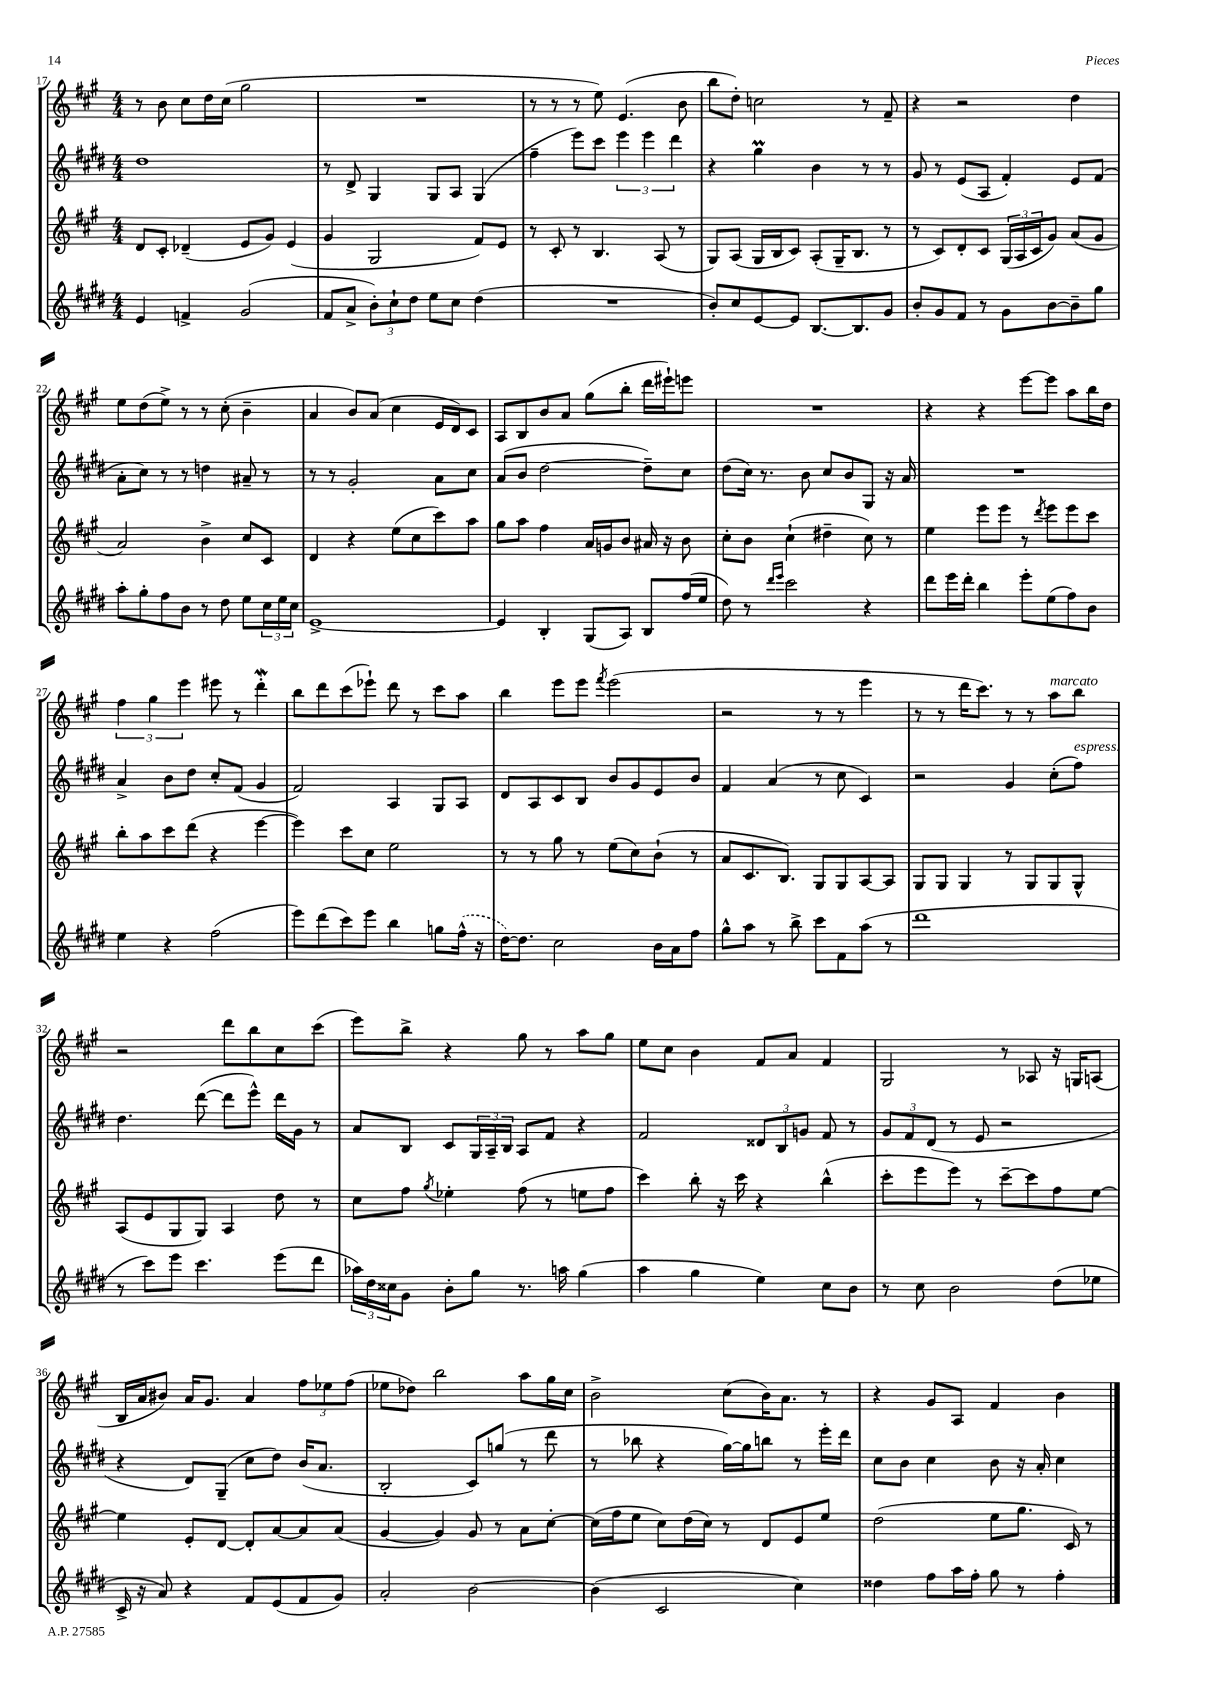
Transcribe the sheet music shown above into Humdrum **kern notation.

**kern	**kern	**kern	**kern
*staff4	*staff3	*staff2	*staff1
*clefG2	*clefG2	*clefG2	*clefG2
*k[f#c#g#d#]	*k[f#c#g#]	*k[f#c#g#d#]	*k[f#c#g#]
*M4/4	*M4/4	*M4/4	*M4/4
4e/	8d/L	1dd#	8r
.	8c#'/J	.	8b\
4f^/	(4d-~/	.	8cc#\L
.	.	.	16dd\L
.	.	.	(16cc#\JJ
(2g#/	8e/L	.	2gg#\
.	8g#/J)	.	.
.	(4e/	.	.
=	=	=	=
8f#/L	4g#/	8r	1r
8a^/J	.	8d#^/	.
12b'\L)	2G#/	4G#/	.
12cc#`\	.	.	.
12dd#\J	.	.	.
8ee\L	.	8G#/L	.
8cc#\J	.	8A/J	.
(4dd#\	8f#/L)	(4G#/	.
.	8e/J	.	.
=	=	=	=
1r	8r	4ff#~\	8r
.	8c#'/	.	8r
.	8r	8eee\L)	8r
.	4.B/	8ccc#\J	8ee\)
.	.	6eee\	(4.e/
.	.	6eee\	.
.	(8A/	.	.
.	.	6ddd#\	.
.	8r	.	8b\
=	=	=	=
8b'/L)	8G#/L)	4r	8bb\L
8cc#/	(8A/J	.	8dd'\J)
[8e/	16G#/LL	4gg#\	2cc\
.	16B/J	.	.
8e/]J	8c#/J)	.	.
[8.B/L	(8A'/L	4b\	.
.	16G#~/K	.	.
8.B/]	8.B/J	.	.
.	.	8r	8r
8g#/J	8r	8r	8f#~/
=	=	=	=
8b'/L	8r	8g#/	4r
8g#/	8c#/L)	8r	.
8f#/J	8d'/	(8e/L	2r
8r	8c#/J	8A/J	.
8g#\L	(24G#/LL	4f#'/)	.
.	24A/	.	.
.	24c#/J	.	.
[8b\	8g#/J)	.	.
8b~\]	(8a/L	8e/L	4dd\
8gg#\J	8g#/J	(8f#/J	.
=	=	=	=
8aa'\L	2a/)	8a'\L	8ee\L
8gg#'\	.	8cc#\J)	(8dd\
8ff#\	.	8r	8ee^\J)
8b\J	.	8r	8r
8r	4b^\	4dd\	8r
8dd#\	.	.	(8cc#'\
8ee\L	8cc#/L	8a#~/	4b~\
24cc#\L	8c#/J	8r	.
24ee\	.	.	.
24cc#\JJ	.	.	.
=	=	=	=
[1e^	4d/	8r	4a/
.	.	8r	.
.	4r	2g#'/	8b/L)
.	.	.	(8a/J
.	(8ee\L	.	4cc#\
.	8cc#\	.	.
.	8ccc#\)	8a\L	16e/LL
.	.	.	16d/J)
.	8aa\J	8cc#\J	8c#/J
=	=	=	=
4e/]	8gg#\L	(8a/L	8A/L
.	8aa\J	8b/J	8B/
4B'/	4ff#\	[2dd#\	8b/
.	.	.	8a/J
(8G#/L	16a/LL	.	(8gg#\L
.	16g/J	.	.
8A/J)	8b/J	.	8bb'\J
8B/L	16a#/	8dd#~\]L)	16ddd\LL
.	16r	.	16eee#`\J)
(16ff#/L	8b\	8cc#\J	8eee\J
16ee/JJ	.	.	.
=	=	=	=
8dd#\)	8cc#'\L	(8dd#\L	1r
8r	8b\J	16cc#\Jk)	.
.	.	8.r	.
16qqddd#/LL	.	.	.
16qqeee/JJ	.	.	.
2ccc#\	(4cc#`\	.	.
.	.	8b\	.
.	4dd#~\	8cc#/L	.
.	.	8b/	.
4r	8cc#\)	8G#/J	.
.	8r	16r	.
.	.	16a/	.
=	=	=	=
8ddd#\L	4ee\	1r	4r
16eee\L	.	.	.
16ddd#'\JJ	.	.	.
4bb\	8eee\L	.	4r
.	8eee\J	.	.
8eee'\L	8r	.	[8eee\L
.	8qddd/	.	.
(8ee\	8eee\L	.	8eee\]J
8ff#\)	8eee\	.	8aa\L
8b\J	8ccc#\J	.	16bb\L
.	.	.	16dd\JJ
=	=	=	=
4ee\	8bb'\L	4a^/	6ff#\
.	8aa\	.	.
.	.	.	6gg#\
4r	8ccc#\	8b\L	.
.	.	.	6eee\
.	(8ddd\J	8dd#\J	.
(2ff#\	4r	8cc#'/L	8eee#\
.	.	(8f#/J	8r
.	[4eee\	4g#/	4ddd'\
=	=	=	=
8eee\L)	4eee\])	2f#/)	8bb\L
(8ddd#\	.	.	8ddd\
8ccc#\)	8ccc#\L	.	(8ccc#\
8eee\J	8cc#\J	.	8eee-`\J)
4bb\	2ee\	4A/	8ddd\
.	.	.	8r
8gg\L	.	8G#/L	8ccc#\L
(16ff#^^\Jk	.	8A/J	8aa\J
16r	.	.	.
=	=	=	=
[16dd#\LK)	8r	8d#/L	4bb\
8.dd#\]J	.	.	.
.	8r	8A/	.
2cc#\	8gg#\	8c#/	8eee\L
.	8r	8B/J	8eee\J
.	.	.	8qfff#/
.	(8ee\L	8b/L	(2eee\
.	8cc#\)	8g#/	.
16b\LL	(8b`\J	8e/	.
16a\J	.	.	.
8ff#\J	8r	8b/J	.
=	=	=	=
8gg#^^\L	8a/L	4f#/	2r
8aa\J	8.c#/	.	.
8r	.	(4a/	.
.	8.B/J)	.	.
8bb^\	.	.	.
8ccc#\L	8G#/L	8r	8r
8f#\	8G#/	8cc#\	8r
(8aa\J	[8A/	4c#/)	4eee\
8r	8A/]J	.	.
=	=	=	=
1ddd#	8G#/L	2r	8r
.	8G#/J	.	8r
.	4G#/	.	16ddd\LK
.	.	.	8.ccc#\J)
.	8r	4g#/	8r
.	8G#/L	.	8r
.	8G#/	(8cc#'\L	8aa\L
.	8G#^^/J	8ff#\J)	8bb\J
=	=	=	=
8r	(8A/L	4.dd#\	2r
8ccc#\L)	8e/	.	.
8eee\J	8G#/	.	.
4.ccc#\	8G#/J)	([8ddd#\	.
.	4A/	8ddd#\]L	8ddd\L
.	.	8eee^^\J)	8bb\
(8eee\L	8dd\	16ddd#\LL	8cc#\
.	.	16g#\JJ	.
8ddd#\J	8r	8r	(8ccc#\J
=	=	=	=
24aa-\LL)	8cc#\L	8a/L	8eee\L)
24dd#\	.	.	.
24cc##\J	.	.	.
8g#\J	8ff#\J	8B/J	8bb^\J
.	8qgg#/	.	.
8b'\L	4ee-'\	8c#/L	4r
8gg#\J	.	24G#/L	.
.	.	24A~/	.
.	.	24B/JJ	.
8.r	(8ff#\	8A/L	8gg#\
.	8r	8f#/J	8r
16aa\	.	.	.
(4gg#\	8ee\L	4r	8aa\L
.	8ff#\J	.	8gg#\J
=	=	=	=
4aa\	4ccc#\)	2f#/	8ee\L
.	.	.	8cc#\J
4gg#\	8bb'\	.	4b\
.	16r	.	.
.	16ccc#\	.	.
4ee\)	4r	12d##/L	8f#/L
.	.	12B/	.
.	.	.	8a/J
.	.	12g/J	.
8cc#\L	(4bb^^\	8f#/	4f#/
8b\J	.	8r	.
=	=	=	=
8r	8ccc#'\L	12g#/L	2G#/
.	.	12f#/	.
8cc#\	8eee\	.	.
.	.	(12d#/J	.
2b\	8eee\J)	8r	.
.	8r	8e/	.
.	[8ccc#~\L	2r	8r
.	8ccc#\]	.	8A-/
(8dd#\L	8ff#\	.	16r
.	.	.	16G/LK
8ee-\J	[8ee\J	.	(8A/J
=	=	=	=
16c#^/	4ee\]	4r	16B/LL
16r	.	.	16a/J
8a/)	.	.	8b#/J)
4r	8e'/L	8d#/L)	16a/LK
.	.	.	8.g#/J
.	[8d/J	(8G#~/J	.
8f#/L	8d'/]L	8cc#\L	4a/
(8e/	[8a/	8dd#\J)	.
8f#/	8a/]	(16b/LK	12ff#\L
.	.	8.a/J	.
.	.	.	12ee-\
8g#/J)	(8a/J	.	.
.	.	.	(12ff#\J
=	=	=	=
2a'/	[4g#/	2B'/	8ee-\L
.	.	.	8dd-\J)
.	4g#/])	.	2bb\
[2b\	8g#/	8c#/L)	.
.	8r	(8gg/J	.
.	8a\L	8r	8aa\L
.	[8cc#'\J	8ddd#\	16gg#\L
.	.	.	16cc#\JJ
=	=	=	=
(4b\]	(16cc#\]LL	8r	2b^\
.	16ff#\J	.	.
.	8ee\J	8bb-\	.
2c#/	8cc#\L)	4r	.
.	(16dd\L	.	.
.	16cc#\JJ)	.	.
.	8r	[16gg#\LL)	(8cc#\L
.	.	16gg#\]J	.
.	8d/L	8bb\J	16b\K)
.	.	.	8.a\J
4cc#\)	8e/	8r	.
.	8ee/J	16eee'\LL	8r
.	.	16ddd#\JJ	.
=	=	=	=
4dd##\	(2dd\	8cc#\L	4r
.	.	8b\J	.
8ff#\L	.	4cc#\	8g#/L
16aa\L	.	.	8A/J
16ff#'\JJ	.	.	.
8gg#\	8ee\L	8b\	4f#/
8r	8.gg#\J	16r	.
.	.	16a'/	.
4ff#'\	.	4cc#\	4b\
.	16c#/)	.	.
.	8r	.	.
==	==	==	==
*-	*-	*-	*-
